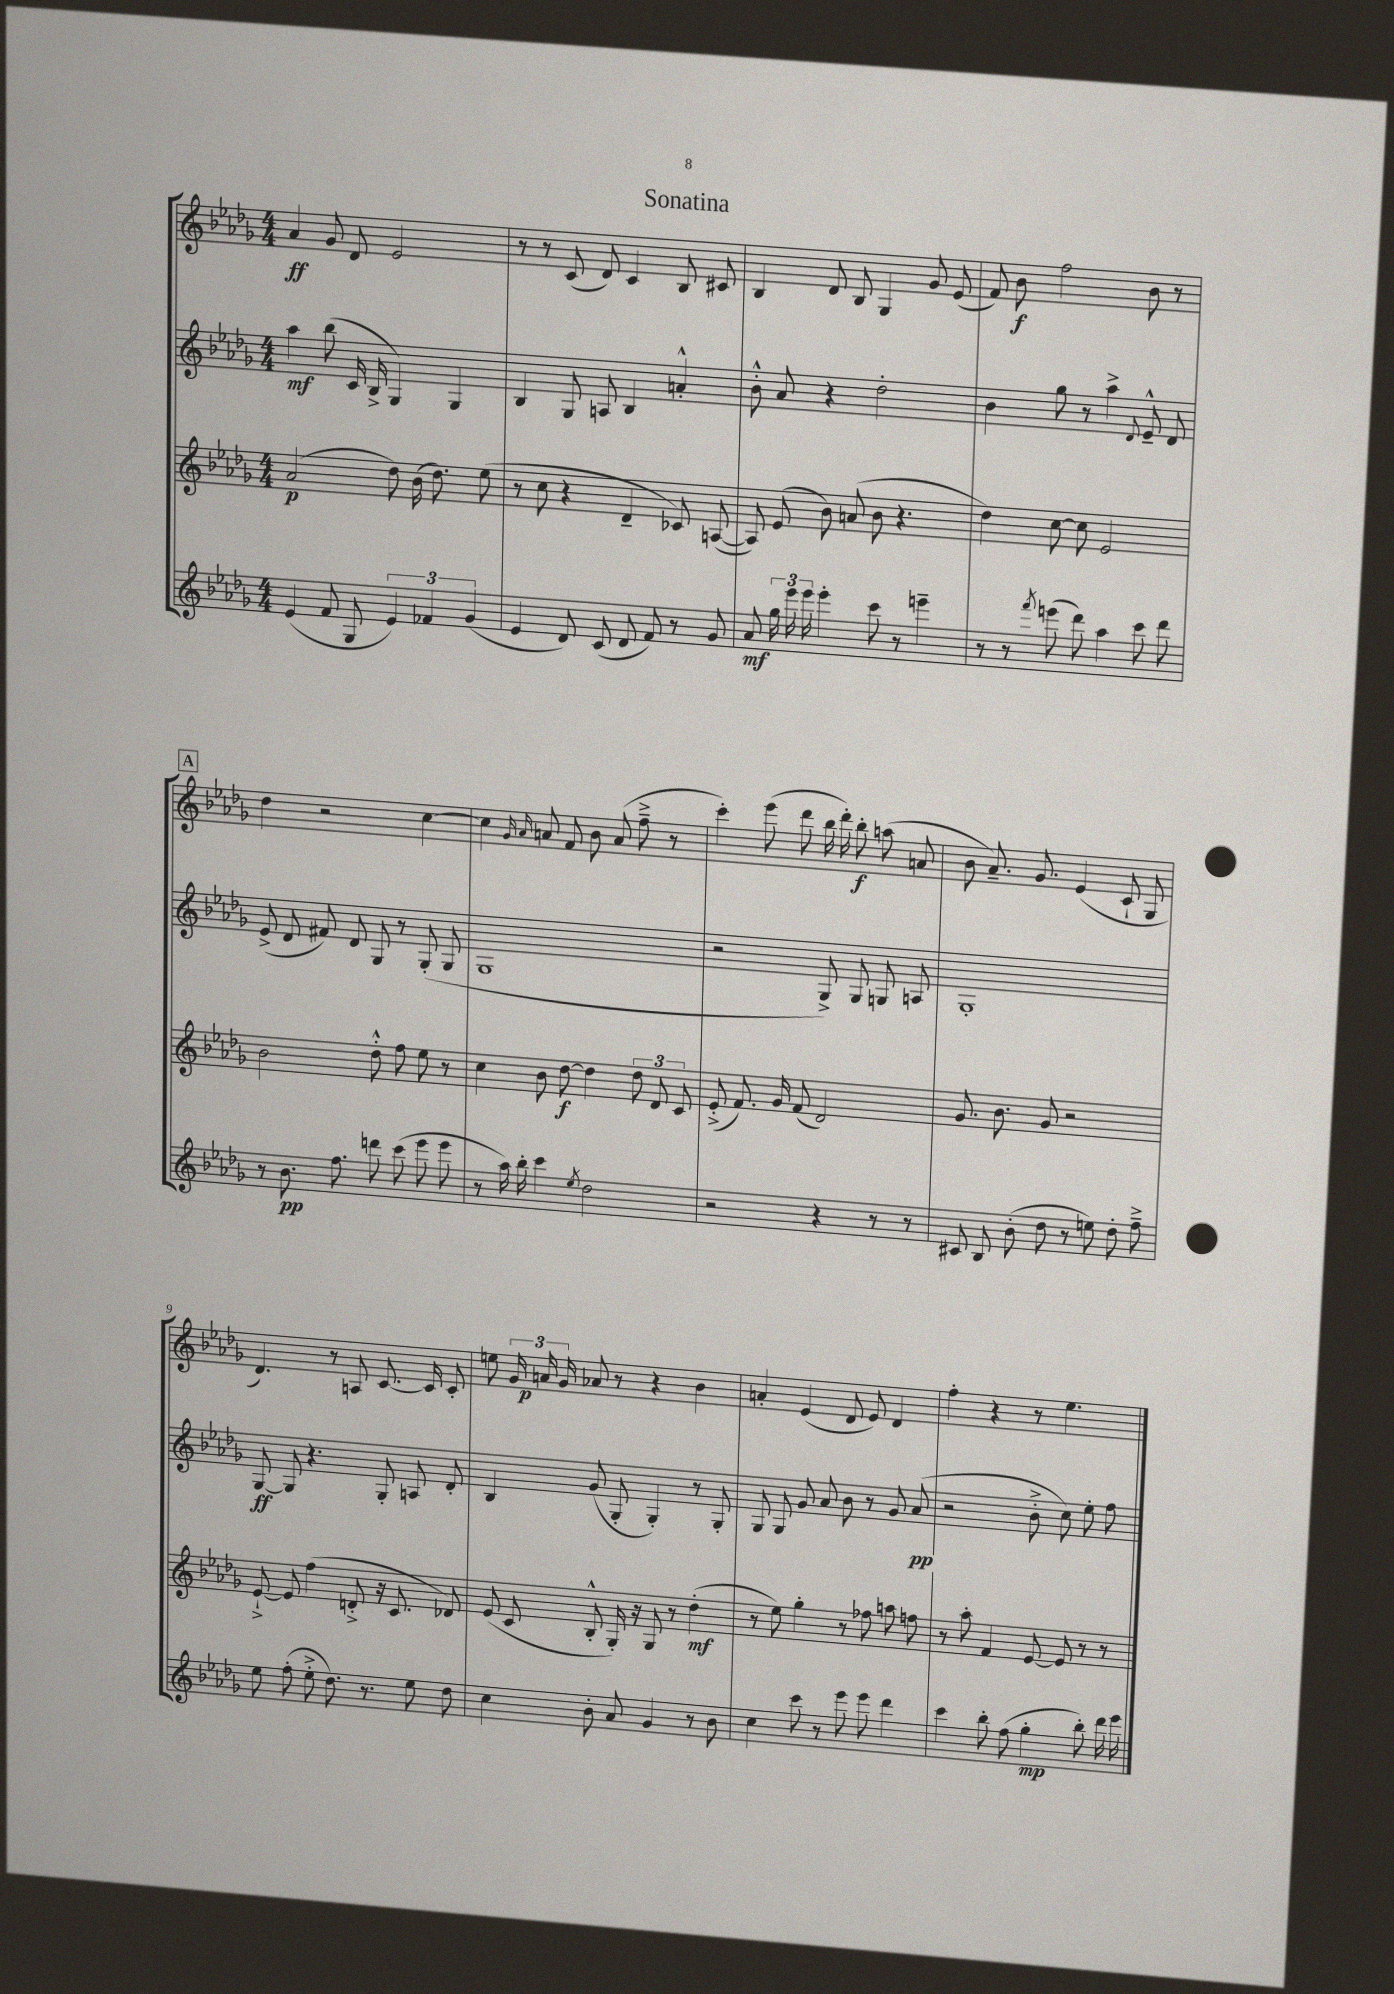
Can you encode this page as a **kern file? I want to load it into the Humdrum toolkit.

**kern	**dynam	**kern	**dynam	**kern	**dynam	**kern	**dynam
*part4	*part4	*part3	*part3	*part2	*part2	*part1	*part1
*staff4	*staff4	*staff3	*staff3	*staff2	*staff2	*staff1	*staff1
*clefG2	*	*clefG2	*	*clefG2	*	*clefG2	*
*k[b-e-a-d-g-]	*	*k[b-e-a-d-g-]	*	*k[b-e-a-d-g-]	*	*k[b-e-a-d-g-]	*
*M4/4	*	*M4/4	*	*M4/4	*	*M4/4	*
=1	=1	=1	=1	=1	=1	=1	=1
(4e-/	.	(2a-/	p	4aa-\	mf	4a-/	ff
8f/	.	.	.	(8bb-\	.	8g-/	.
8G-/	.	.	.	16c/	.	8d-/	.
.	.	.	.	16B-^/	.	.	.
6e-/)	.	8dd-\)	.	4G-/)	.	2e-/	.
.	.	(16b-\	.	.	.	.	.
6f-X/	.	.	.	.	.	.	.
.	.	8.dd-\)	.	.	.	.	.
.	.	.	.	4G-/	.	.	.
(6g-/	.	.	.	.	.	.	.
.	.	(8ee-\	.	.	.	.	.
=2	=2	=2	=2	=2	=2	=2	=2
4e-/	.	8r	.	4B-/	.	8r	.
.	.	8cc\	.	.	.	8r	.
8d-/)	.	4r	.	8G-/	.	(8c/	.
(8c/	.	.	.	8An/	.	8d-/)	.
8d-/	.	4d-~/	.	4B-/	.	4c/	.
8f/)	.	.	.	.	.	.	.
8r	.	8c-X/)	.	4an'^^/	.	8B-/	.
8g-/	.	([8An/	.	.	.	8c#X/	.
=3	=3	=3	=3	=3	=3	=3	=3
8a-/	mf	8A/])	.	8b-'^^\	.	4B-/	.
24gg-\	.	(8e-/	.	8a-/	.	.	.
24eee-\	.	.	.	.	.	.	.
24eee-\	.	.	.	.	.	.	.
4eee-'\	.	8b-\)	.	4r	.	8d-/	.
.	.	(8an/	.	.	.	8B-/	.
8ccc\	.	8b-\	.	2dd-'\	.	4G-/	.
8r	.	4.r	.	.	.	.	.
4eeen~\	.	.	.	.	.	8g-/	.
.	.	.	.	.	.	(8e-/	.
=4	=4	=4	=4	=4	=4	=4	=4
8r	.	4dd-\)	.	4b-\	.	8f/)	.
8r	.	.	.	.	.	8b-\	f
8qfff/	.	.	.	.	.	.	.
(8eeen\	.	[8cc\	.	8gg-\	.	2ff\	.
8ddd-\)	.	8cc\]	.	8r	.	.	.
4aa-\	.	2e-/	.	4aa-^\	.	.	.
.	.	.	.	8qqd-/	.	.	.
8ccc\	.	.	.	8e-~^^/	.	8b-\	.
8ddd-\	.	.	.	8d-/	.	8r	.
!!LO:LB:g=z
!!LO:REH:place=s1:t=A
=5	=5	=5	=5	=5	=5	=5	=5
8r	.	2b-\	.	(8e-^/	.	4dd-\	.
8.b-\	pp	.	.	8d-/	.	.	.
.	.	.	.	8f#X/)	.	2r	.
8.ff\	.	.	.	.	.	.	.
.	.	.	.	8d-/	.	.	.
8dddn\	.	8dd-'^^\	.	8G-/	.	.	.
(8ccc\	.	8ff\	.	8r	.	.	.
8eee-\	.	8ee-\	.	(8G-'/	.	[4cc\	.
8eee-\	.	8r	.	8G-/	.	.	.
=6	=6	=6	=6	=6	=6	=6	=6
8r	.	4cc\	.	1G-	.	4cc\]	.
16aa-\)	.	.	.	.	.	.	.
16bb-'\	.	.	.	.	.	.	.
.	.	.	.	.	.	16qqg-/	.
.	.	.	.	.	.	16qqa-/	.
4ccc\	.	8b-\	.	.	.	8an/	.
.	.	[8dd-\	f	.	.	8f/	.
8qee-/	.	.	.	.	.	.	.
2dd-\	.	4dd-\]	.	.	.	8b-\	.
.	.	.	.	.	.	(8a/	.
.	.	12dd-\	.	.	.	8ff~^\	.
.	.	12d-/	.	.	.	.	.
.	.	.	.	.	.	8r	.
.	.	12c/	.	.	.	.	.
=7	=7	=7	=7	=7	=7	=7	=7
2r	.	(8e-'^/	.	2r	.	4ccc'\)	.
.	.	8.f/)	.	.	.	.	.
.	.	.	.	.	.	(8eee-\	.
.	.	16g-/	.	.	.	.	.
.	.	(8f/	.	.	.	8ddd-\	.
4r	.	2d-/)	.	8G-^/)	.	16bb-\	.
.	.	.	.	.	.	16ddd-'\)	.
.	.	.	.	8G-/	.	8bb-'\	f
8r	.	.	.	8Gn/	.	(8aan\	.
8r	.	.	.	8An/	.	8an/	.
=8	=8	=8	=8	=8	=8	=8	=8
8c#X/	.	8.g-/	.	1G-'	.	8b-\	.
8B-/	.	.	.	.	.	8.a-~/)	.
.	.	8.b-\	.	.	.	.	.
(8b-'\	.	.	.	.	.	.	.
.	.	.	.	.	.	8.g-/	.
8dd-\	.	8g-/	.	.	.	.	.
8r	.	2r	.	.	.	(4e-/	.
8een\)	.	.	.	.	.	.	.
8dd-'\	.	.	.	.	.	8c`/	.
8ff~^\	.	.	.	.	.	8G-/	.
!!LO:LB:g=z
=9	=9	=9	=9	=9	=9	=9	=9
8ee-\	.	[8e-`^/	.	[8G-/	ff	4.d-/)	.
(8ff'\	.	8e-/]	.	8G-/]	.	.	.
8ee-'^\	.	(4ff\	.	4.r	.	.	.
8.dd-\)	.	.	.	.	.	8r	.
.	.	8dn'^/	.	.	.	8An/	.
8.r	.	.	.	.	.	.	.
.	.	16r	.	8G-'/	.	[8.c/	.
.	.	8.c/	.	.	.	.	.
8ee-\	.	.	.	8An/	.	.	.
.	.	.	.	.	.	16c/]	.
8dd-\	.	8d-X/)	.	8d-'/	.	8c'/	.
=10	=10	=10	=10	=10	=10	=10	=10
4cc\	.	(8e-/	.	4B-/	.	8een\	.
.	.	8c/	.	.	.	24g-/	.
.	.	.	.	.	.	24an/	p
.	.	.	.	.	.	24g-/	.
8b-'\	.	8B-'^^/	.	(8g-/	.	8a-X/	.
8a-/	.	16G-'/)	.	8G-'/	.	8r	.
.	.	16r	.	.	.	.	.
4g-/	.	8G-/	.	4G-'/)	.	4r	.
.	.	8r	.	.	.	.	.
8r	.	(4dd-'\	mf	8r	.	4b-\	.
8b-\	.	.	.	8G-'/	.	.	.
=11	=11	=11	=11	=11	=11	=11	=11
4cc\	.	8r	.	8G-/	.	4an'/	.
.	.	8ee-\)	.	8G-/	.	.	.
8ccc\	.	4gg-'\	.	8g-/	.	(4e-/	.
8r	.	.	.	8a-/	.	.	.
8eee-\	.	8r	.	8b-\	.	8d-/	.
8eee-\	.	8ff-X\	.	8r	.	8e-/)	.
4ddd-\	.	8aan\	.	8g-/	.	4d-/	.
.	.	8ffn\	.	(8a-/	pp	.	.
=12	=12	=12	=12	=12	=12	=12	=12
4ccc\	.	8r	.	2r	.	4ff'\	.
.	.	8aa-'\	.	.	.	.	.
8bb-'\	.	4f/	.	.	.	4r	.
(8ff\	.	.	.	.	.	.	.
4gg-'\	mp	[8e-/	.	8b-'^\	.	8r	.
.	.	8e-/]	.	8cc\)	.	4.ee-\	.
8bb-'\)	.	8r	.	8ee-'\	.	.	.
16ddd-\	.	8r	.	8ff\	.	.	.
16eee-\	.	.	.	.	.	.	.
==	==	==	==	==	==	==	==
*-	*-	*-	*-	*-	*-	*-	*-
